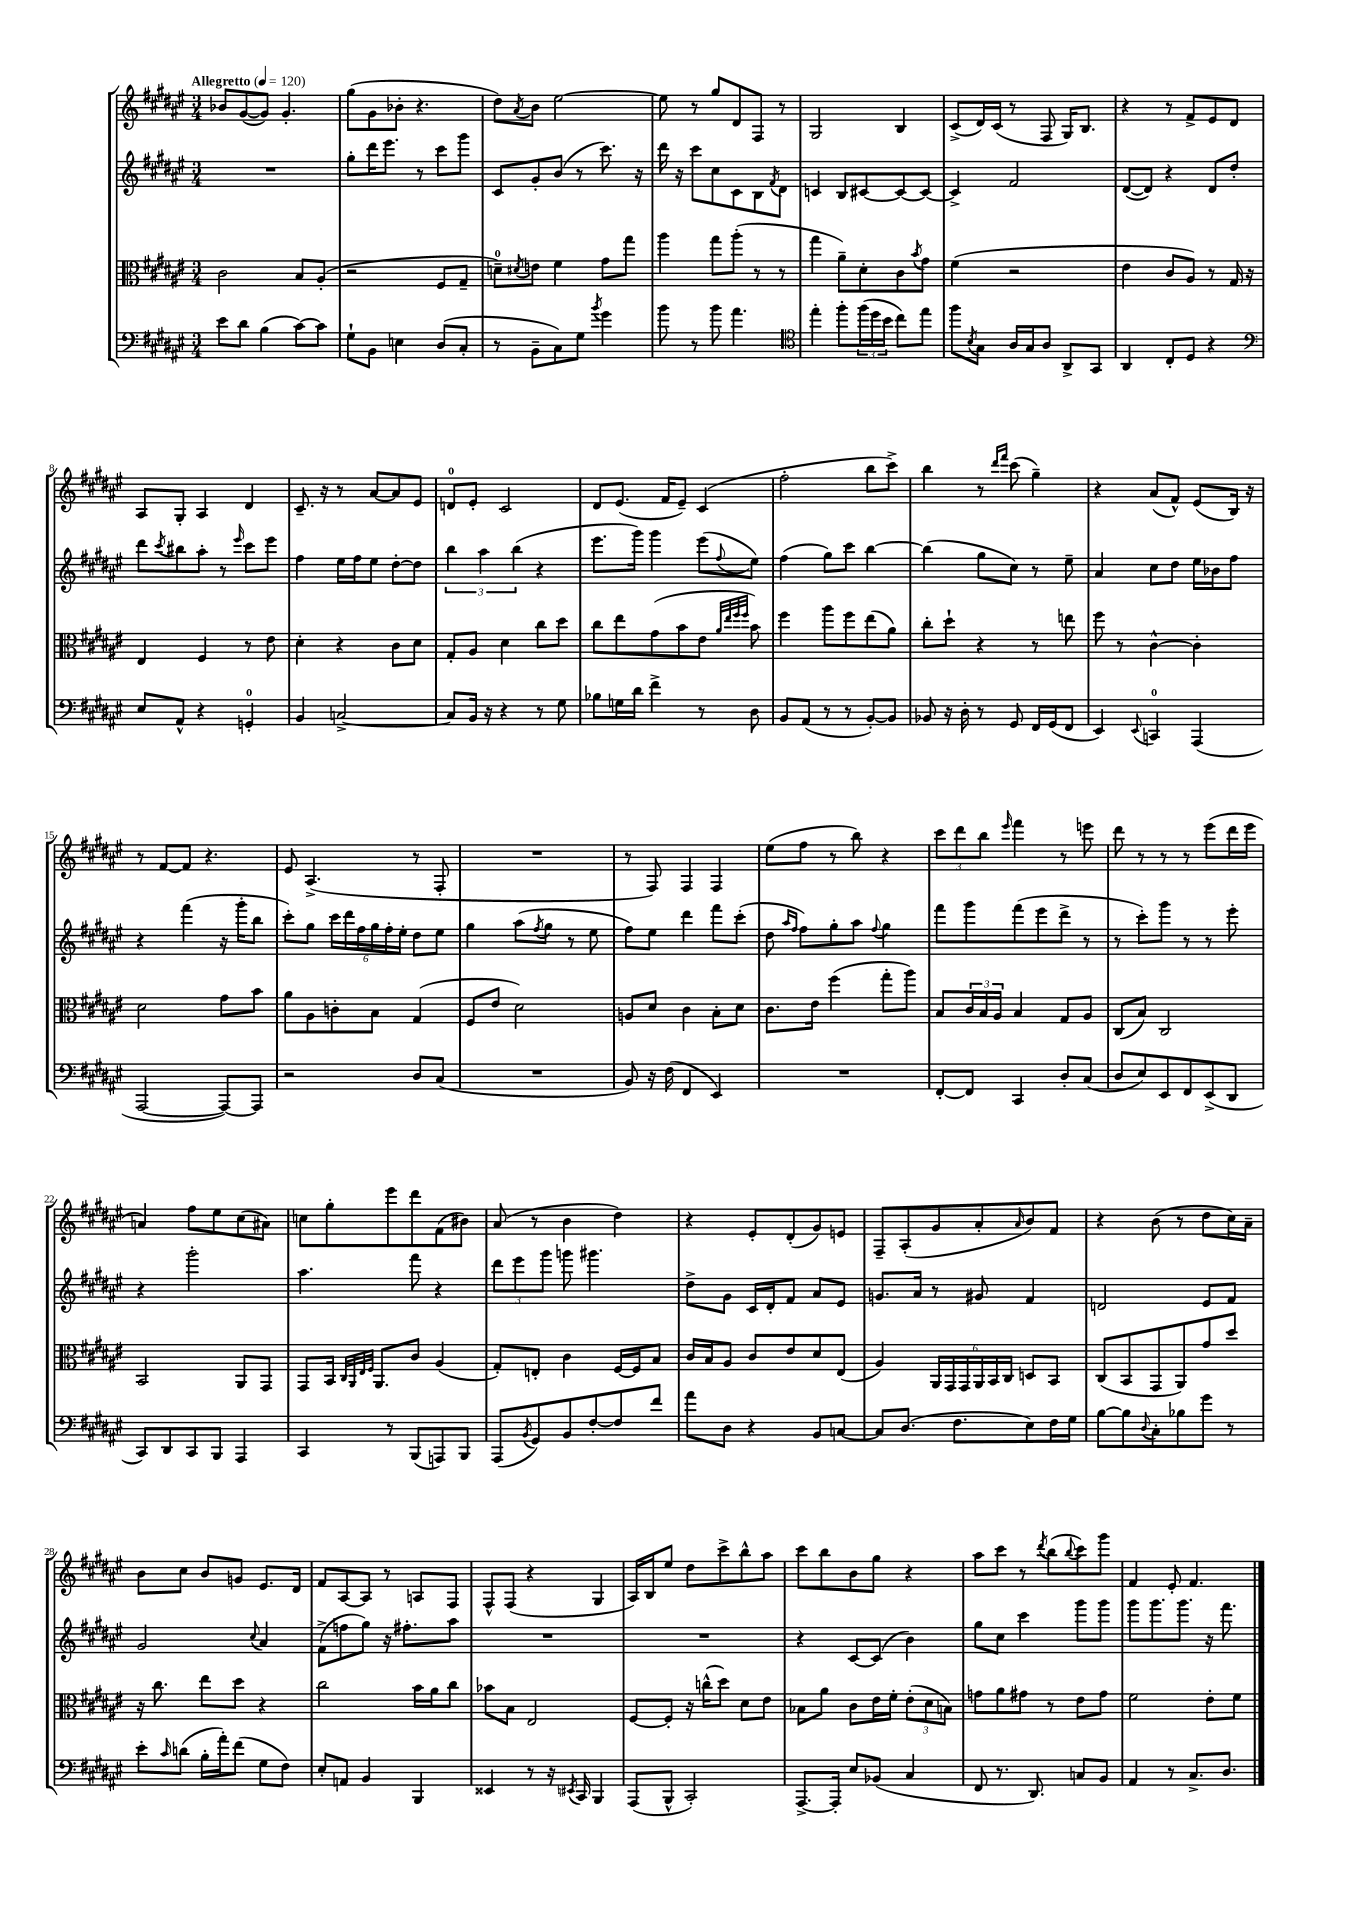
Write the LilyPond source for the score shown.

<<
\new StaffGroup <<
\new Staff = "s0" {
    \clef treble \key fis \major \numericTimeSignature \time 3/4 \tempo "Allegretto" 4 = 120
    bes'8 gis'8~( gis'8) gis'4.-. |
    gis''8( gis'8 bes'8-. r4. |
    dis''8) \acciaccatura { ais'8 } b'8 eis''2~ |
    eis''8 r8 gis''8 dis'8 fis8 r8 |
    gis2 b4 |
    cis'8->( dis'16) cis'16( r8 fis8 gis16) b8. |
    r4 r8 fis'8-> eis'8 dis'8 |
    ais8 gis8-. ais4 dis'4 |
    cis'8.-- r16 r8 ais'8~ ais'8 eis'8 |
    d'8-0 eis'8-. cis'2 |
    dis'8 eis'8.( fis'16 eis'8--) cis'4( |
    fis''2-. b''8 cis'''8->) |
    b''4 r8 \grace { dis'''16 fis'''16 } cis'''8( gis''4--) |
    r4 ais'8( fis'8-^) eis'8( b16) r16 |
    r8 fis'8~ fis'8 r4. |
    eis'8 ais4.->( r8 fis8-. |
    R2. |
    r8 fis8) fis4 fis4 |
    eis''8( fis''8 r8 b''8) r4 |
    \tuplet 3/2 { cis'''8 dis'''8 b''8 } \grace { eis'''16 } fis'''4 r8 e'''8 |
    dis'''8 r8 r8 r8 eis'''8( dis'''16 eis'''16 |
    a'4) fis''8 eis''8 cis''8( ais'8) |
    c''8 gis''8-. eis'''8 dis'''8 fis'8( bis'8) |
    ais'8( r8 b'4 dis''4) |
    r4 eis'8-. dis'8-.( gis'8) e'8 |
    fis8-- ais8-.( gis'8 ais'8-. \grace { ais'16 } b'8) fis'8 |
    r4 b'8( r8 dis''8 cis''16) ais'16-- |
    b'8 cis''8 b'8 g'8 eis'8. dis'16 |
    fis'8 ais8~ ais8 r8 a8 fis8 |
    fis8-^ fis8( r4 gis4 |
    ais16) b16 eis''8 dis''8 cis'''8-> b''8-^ ais''8 |
    cis'''8 b''8 b'8 gis''8 r4 |
    ais''8 cis'''8 r8 \acciaccatura { dis'''8 } b''8( \appoggiatura { b''8 } cis'''8) gis'''8 |
    fis'4 eis'8-. fis'4. \bar "|." |
}
\new Staff = "s1" {
    \clef treble \key fis \major \numericTimeSignature \time 3/4
    R2. |
    gis''8-. dis'''16 eis'''8. r8 cis'''8 gis'''8 |
    cis'8 gis'8-. b'8( r8 cis'''8.) r16 |
    dis'''16 r16 cis'''8 cis''8 cis'8 b8 \acciaccatura { fis'8 } dis'8 |
    c'4 b8 cis'8~ cis'8~ cis'8~ |
    cis'4-> fis'2 |
    dis'8~( dis'8) r4 dis'8 dis''8-. |
    dis'''8 \acciaccatura { cis'''8 } bis''8 ais''8-. r8 \grace { eis'''16 } cis'''8 eis'''8 |
    fis''4 eis''16 fis''16 eis''8 dis''8~-. dis''8 |
    \tuplet 3/2 { b''4 ais''4 b''4( } r4 |
    eis'''8. gis'''16) gis'''4 eis'''8( \appoggiatura { fis''8 } eis''8) |
    fis''4( gis''8) cis'''8 b''4~ |
    b''4( gis''8 cis''8) r8 eis''8-- |
    ais'4 cis''8 dis''8 eis''16 bes'16 fis''8 |
    r4 fis'''4( r16 gis'''16-. b''8 |
    cis'''8-.) gis''8 \tuplet 6/4 { cis'''16 dis'''16 fis''16 gis''16 fis''16-. eis''16-. } dis''8 eis''8 |
    gis''4 ais''8( \acciaccatura { fis''8 } gis''8 r8 eis''8 |
    fis''8) eis''8 dis'''4 fis'''8 cis'''8-.( |
    dis''8 \grace { ais''16 fis''16 } fis''8) gis''8-. ais''8 \appoggiatura { fis''8 } gis''4 |
    fis'''8 gis'''8 fis'''8( eis'''8 dis'''8-> r8 |
    r8 cis'''8-.) gis'''8 r8 r8 eis'''8-. |
    r4 gis'''2-. |
    ais''4. fis'''8 r4 |
    \tuplet 3/2 { dis'''8 eis'''8 gis'''8 } g'''8 gis'''4. |
    dis''8-> gis'8 cis'16 dis'16-. fis'8 ais'8 eis'8 |
    g'8. ais'16 r8 gis'8 fis'4 |
    d'2 eis'8 fis'8 |
    gis'2 \appoggiatura { cis''8 } ais'4 |
    fis'8->( f''8 gis''8) r16 fis''8.-. ais''8 |
    R2. |
    R2. |
    r4 cis'8~ cis'8( b'4) |
    gis''8 cis''8 cis'''4 gis'''8 gis'''8 |
    gis'''8 gis'''8. gis'''8. r16 fis'''8. \bar "|." |
}
\new Staff = "s2" {
    \clef alto \key fis \major \numericTimeSignature \time 3/4
    cis'2 b8 ais8-.( |
    r2 fis8 gis8-- |
    d'8-0--) \acciaccatura { dis'8 } e'8 fis'4 gis'8 gis''8 |
    ais''4 gis''8 ais''8-.( r8 r8 |
    gis''4 ais'8--) dis'8-. cis'8 \acciaccatura { b'8 } gis'8 |
    fis'4( r2 |
    eis'4 cis'8 ais8) r8 gis16 r16 |
    eis4 fis4 r8 eis'8 |
    dis'4-. r4 cis'8 dis'8 |
    gis8-. ais8 dis'4 cis''8 dis''8 |
    cis''8 eis''8 gis'8( b'8 eis'8 \grace { ais'32 eis''32 fis''32 fis''32 } b'8) |
    fis''4 ais''8 fis''8 eis''8( ais'8) |
    cis''8-. dis''8-! r4 r8 e''8 |
    fis''8 r8 cis'4~-^ cis'4-. |
    dis'2 gis'8 b'8 |
    ais'8 ais8 c'8-. b8 gis4( |
    fis8 eis'8 dis'2) |
    a8 dis'8 cis'4 b8-. dis'8 |
    cis'8. eis'16 fis''4( gis''8-. ais''8) |
    b8 \tuplet 3/2 { cis'16 b16 ais16 } b4 gis8 ais8 |
    cis8( b8) cis2 |
    b,2 ais,8 gis,8 |
    gis,8 b,16 \grace { cis32 ais,32 eis32 fis32 } ais,8. cis'8 ais4( |
    gis8-.) e8-. cis'4 fis16~ fis16 b8 |
    cis'16 b16 ais8 cis'8 eis'8 dis'8 eis8( |
    ais4) \tuplet 6/4 { ais,16 gis,16 gis,16 ais,16 b,16 cis16 } d8 b,8 |
    cis8( b,8 gis,8 ais,8) gis'8 dis''8 |
    r16 cis''8. eis''8 dis''8 r4 |
    cis''2 b'16 ais'16 cis''8 |
    bes'8 b8 eis2 |
    fis8~ fis8-. r16 c''16-^( dis''8) dis'8 eis'8 |
    bes8 ais'8 cis'8 eis'16 fis'16-. \tuplet 3/2 { eis'8-.( dis'8 b8) } |
    g'8 ais'8 gis'8 r8 eis'8 gis'8 |
    fis'2 eis'8-. fis'8 \bar "|." |
}
\new Staff = "s3" {
    \clef bass \key fis \major \numericTimeSignature \time 3/4
    eis'8 dis'8 b4( cis'8~) cis'8 |
    gis8-! b,8 e4 dis8( cis8-. |
    r8 b,8-- cis8) gis8 \acciaccatura { b'8 } gis'4 |
    b'8 r8 b'8 ais'4. |
    \clef tenor eis''4-. fis''8-. \tuplet 3/2 { fis''16( dis''16 b'16 } cis''8) eis''8 |
    fis''8 \acciaccatura { b8 } gis8 ais16 gis16 ais8 ais,8-> gis,8 |
    ais,4 cis8-. dis8 r4 |
    \clef bass eis8 ais,8-^ r4 g,4-0-. |
    b,4 c2~-> |
    c8 b,16 r16 r4 r8 gis8 |
    bes8 g16 dis'16 fis'4-> r8 dis8 |
    b,8 ais,8( r8 r8 b,8~-.) b,8 |
    bes,8 r16 dis16-. r8 gis,8 fis,16 gis,16( fis,8 |
    eis,4) \appoggiatura { eis,8 } c,4-0 ais,,4( |
    ais,,2~ ais,,8~) ais,,8 |
    r2 dis8 cis8( |
    R2. |
    b,8) r16 fis16( fis,4 eis,4) |
    R2. |
    fis,8~-. fis,8 cis,4 dis8-. cis8( |
    dis8 eis8) eis,8 fis,8 eis,8->( dis,8 |
    cis,8) dis,8 cis,8 b,,8 ais,,4 |
    cis,4 r8 b,,8( a,,8) b,,8 |
    ais,,8( \acciaccatura { b,8 } gis,8) b,8 fis8~-. fis8 fis'8 |
    ais'8 dis8 r4 b,8 c8~ |
    c8 dis8.( fis8. eis8) fis16 gis16 |
    b8~ b8 \appoggiatura { dis8 } cis8-. bes8 gis'8 r8 |
    eis'8-. \grace { cis'16 } d'8( b16-. ais'16-.) fis'8( gis8 fis8) |
    eis8-. a,8 b,4 b,,4 |
    eisis,4 r8 r16 \acciaccatura { eis,8 } cis,16 b,,4 |
    ais,,8( b,,8-^ cis,2-.) |
    ais,,8.~-> ais,,16-. eis8 bes,8( cis4 |
    fis,8 r8. dis,8.) c8 b,8 |
    ais,4 r8 cis8.-> dis8. \bar "|." |
}
>>
>>
